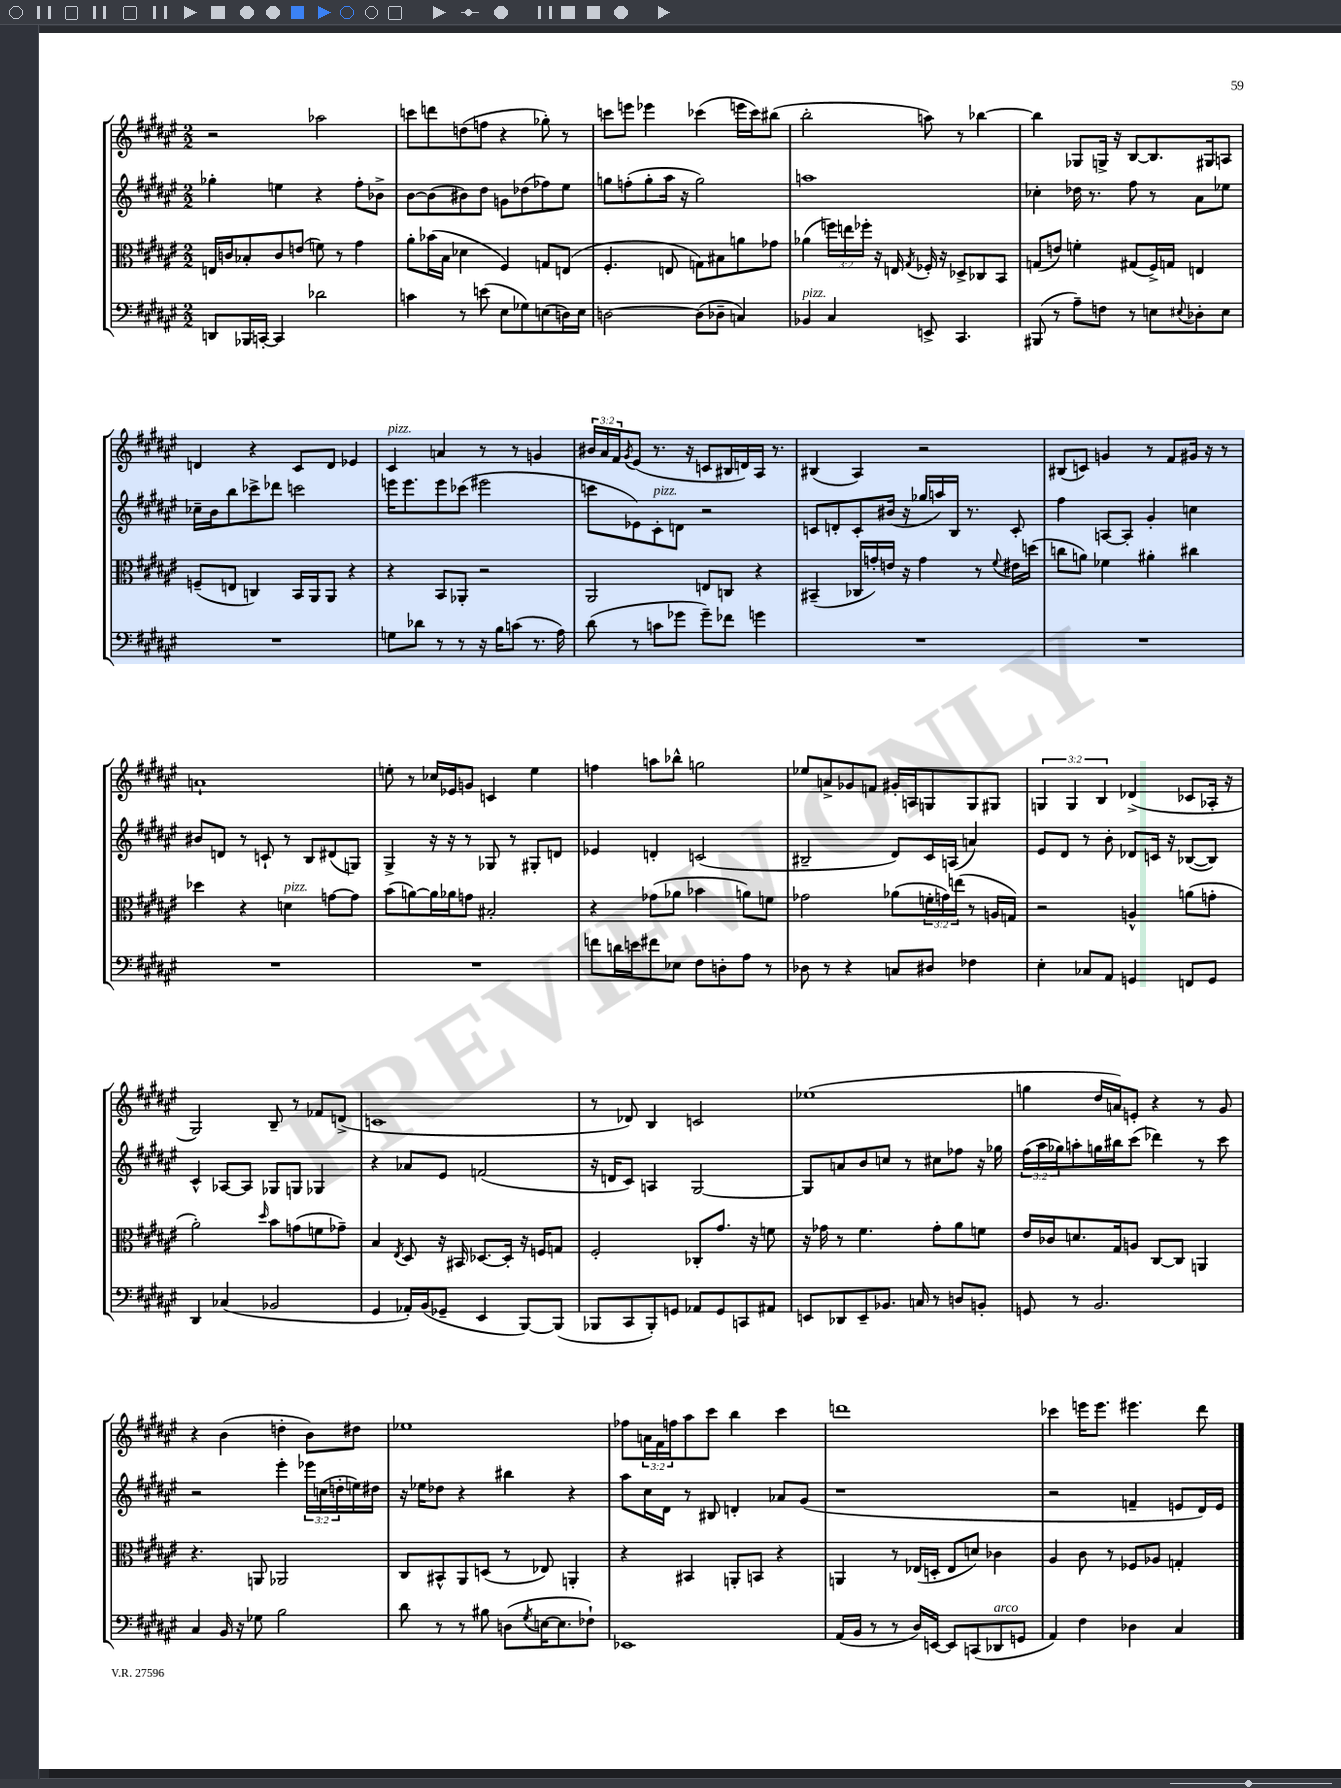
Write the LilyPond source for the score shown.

<<
\new StaffGroup <<
\new Staff = "s0" {
    \clef treble \key fis \major \numericTimeSignature \time 2/2 \override Staff.TupletNumber.text = #tuplet-number::calc-fraction-text
    r2 aes''2 |
    c'''8 d'''8 d''8( f''8 r4 ges''8-.) r8 |
    c'''8 e'''8 ees'''4 ces'''4( e'''16 ces'''16) bis''8( |
    b''2-. a''8) r8 bes''4~ |
    bes''4 ges8 g16-> r16 b8~ b8. gis16 a8 |
    d'4 r4 cis'8 d'8 ees'4 |
    cis'4^\markup { \italic "pizz." } a'4 r8 r8 g'4 |
    \tuplet 3/2 { bis'16 ais'16 fis'16 } \acciaccatura { gis'8 } eis'8( r8. r16 c'8 bis16 d'16) ais16 r8. |
    bis4( ais4) r2 |
    bis8( c'8) g'4 r8 fis'8 gis'16 r16 r8 |
    a'1-! |
    e''8-. r8 ces''16 ees'16 g'8 c'4 e''4 |
    f''4 a''8 bes''8-^ g''2 |
    ees''8 a'8-> ges'8 f'8 gis'16-. a16 g8 g8 gis8 |
    \tuplet 3/2 { g4 g4 b4 } des'4->( ces'8 aes16-. r16 |
    gis2) b8-- r8 fes'8 d'8->( |
    c'1 |
    r8 des'8) b4 c'2 |
    ees''1( |
    g''4 dis''16 a'16) e'8-. r4 r8 gis'8 |
    r4 b'4( d''4-. b'8) dis''8 |
    ees''1 |
    fes''8 \tuplet 3/2 { a'16 fis'16 f''16 } ais''8 cis'''8 b''4 cis'''4 |
    d'''1 |
    ces'''4 e'''16 e'''8. eis'''4. dis'''8 \bar "|." |
}
\new Staff = "s1" {
    \clef treble \key fis \major \numericTimeSignature \time 2/2 \override Staff.TupletNumber.text = #tuplet-number::calc-fraction-text
    ges''4-. e''4 r4 fis''8-. bes'8-> |
    b'8~ b'8( bis'8) dis''8 g'8 des''8( fes''8) eis''8 |
    g''8 f''8-.( g''8-. ais''16 r16 g''2) |
    a''1 |
    ces''4-. des''16 r8. fis''8 r8 ais'8 ees''8 |
    ces''16-- b'16 b''8 ces'''8-> des'''8 c'''2 |
    e'''16 e'''8. e'''8 ces'''8( eis'''2 |
    c'''8 ees'8) cis'8-.^\markup { \italic "pizz." } d'8 r2 |
    c'8 d'8-. c'8-. bis'16( r16 ges''16 a''16) b16 r8. c'8-. |
    fis''4 a8~ a8-. gis'4-. c''4 |
    bis'8 d'8 r8 c'8-! r8 b8 dis'8( g8) |
    gis4-> r16 r16 r8 ges8 r8 gis8-. d'8 |
    ees'4 d'4-. c'2( |
    bis2-- dis'8) cis'16 a16( a'4) |
    eis'8 dis'8 r8 b'8-. des'8 c'16 r16 bes8~( bes8) |
    cis'4-^ aes8~ aes8 ges8 g8 ges4 |
    r4 aes'8 eis'8 f'2( |
    r16 d'16 cis'8) a4 gis2~ |
    gis8 a'8 b'8 c''8 r8 cis''8 fes''8 r16 ges''16 |
    \tuplet 3/2 { fis''16( ais''16 ges''16) } a''8-. g''16 bis''16 cis'''8( des'''4) r8 cis'''8 |
    r2 eis'''4-. \tuplet 3/2 { ees'''16 c''16( d''16-. } e''16) dis''16 |
    r16 ees''16 des''8 r4 bis''4 r4 |
    ais''8 cis''16 dis'16 r8 bis8 d'4-. aes'8 gis'8( |
    r1 |
    r2 f'4-- e'8 dis'16) e'16 \bar "|." |
}
\new Staff = "s2" {
    \clef alto \key fis \major \numericTimeSignature \time 2/2 \override Staff.TupletNumber.text = #tuplet-number::calc-fraction-text
    e16 c'16 bes8-. c'8 e'8( f'8) r8 gis'4 |
    ais'8-. bes'16( b16 des'4 fis4) g8 e8( |
    fis4.-. e8 g8) bis8 a'8 ges'8 |
    aes'4( \tuplet 3/2 { f''16) e''16 fes''16-. } r16 e16 \acciaccatura { gis8 } fes16-. r16 des8-> ces8 b,8 |
    g8( e'8) f'4-. gis8( fis16->) g16 e4 |
    f8--( e8 c4) b,16 ais,16 ais,8 r4 |
    r4 b,8 aes,8-. r2 |
    ais,2 e8 c8 r4 |
    bis,4--( ces16 g'16-.) e'16 r16 g'4 r8 \appoggiatura { fis'8 } eis'16 d''16( |
    c''8 a'8) fes'4 ais'4-. cis''4 |
    des''4 r4 d'4^\markup { \italic "pizz." } g'8~ g'8 |
    b'8( a'8~) a'16 aes'16 g'8 bis2-. |
    r4 ges'8( aes'8 bes'4 a'8) f'8 |
    ges'2 aes'8( \tuplet 3/2 { f'16-. g'16) e''16( } r8 a16 g16) |
    r2 a4-^ a'8( g'8-. |
    ais'2-.) \grace { dis''16 } b'8 g'8( f'8 ges'8--) |
    b4 \acciaccatura { eis8 } dis8 r16 bis,16 des8.~ des16-. r16 f16 g8 |
    fis2-. ces8-. gis'8. r16 f'8 |
    r16 ges'16 r8 fis'4. ges'8-. ais'8 f'8 |
    eis'16 ces'16 d'8. gis16 a8 cis8~ cis8 a,4 |
    r4. a,8 aes,2 |
    cis8 bis,8-^ ais,8 d8( r8 ees8) a,4-. |
    r4 bis,4 a,8-. b,8 r4 |
    a,4 r8 ees16( d16-. ees8 d'8) ces'4 |
    ais4 cis'8 r8 fes8 aes8 g4-. \bar "|." |
}
\new Staff = "s3" {
    \clef bass \key fis \major \numericTimeSignature \time 2/2
    d,8 bes,,16 c,16~-. c,4 des'2 |
    c'4 r8 e'8( eis8 ges8) e8( d16) e16 |
    d2~ d8( des8-- c4) |
    bes,4^\markup { \italic "pizz." } cis4 e,8-> cis,4. |
    bis,,8( r8 ais8--) f8 r8 e8 \appoggiatura { eis8 } des8-. eis8 |
    R1 |
    g8 des'8 r8 r8 r16 b16 c'8( r8. ais16) |
    dis'8( r8 c'8 ges'8 ges'8--) fes'8 g'4 |
    R1 |
    R1 |
    R1 |
    R1 |
    f'8 d'16 e'16 fis'8 ees8 fis8 d8-. ais8 r8 |
    des8 r8 r4 c8 dis8 fes4 |
    eis4-. ces8 ais,8 g,4 f,8 g,8 |
    dis,4 ces4( bes,2 |
    gis,4 aes,16-.) b,16( ges,8-- eis,4 b,,8~) b,,8( |
    bes,,8 cis,8 bes,,8-.) g,8 aes,8 g,8 c,8 ais,8 |
    e,8 des,8 e,8-- bes,8. c16 r8 d8 b,8-. |
    g,8 r8 b,2. |
    cis4 b,16 r16 ges8 b2 |
    dis'8 r8 r8 bis8 d8( \acciaccatura { gis8 } e16~ e8. fes8-!) |
    ees,1 |
    ais,16( b,16 r8 r8 dis16) e,16~ e,8 c,8( des,8^\markup { \italic "arco" } g,8 |
    ais,4) fis4 des4 cis4 \bar "|." |
}
>>
>>
\layout { \context { \Score \remove "Bar_number_engraver" } }
